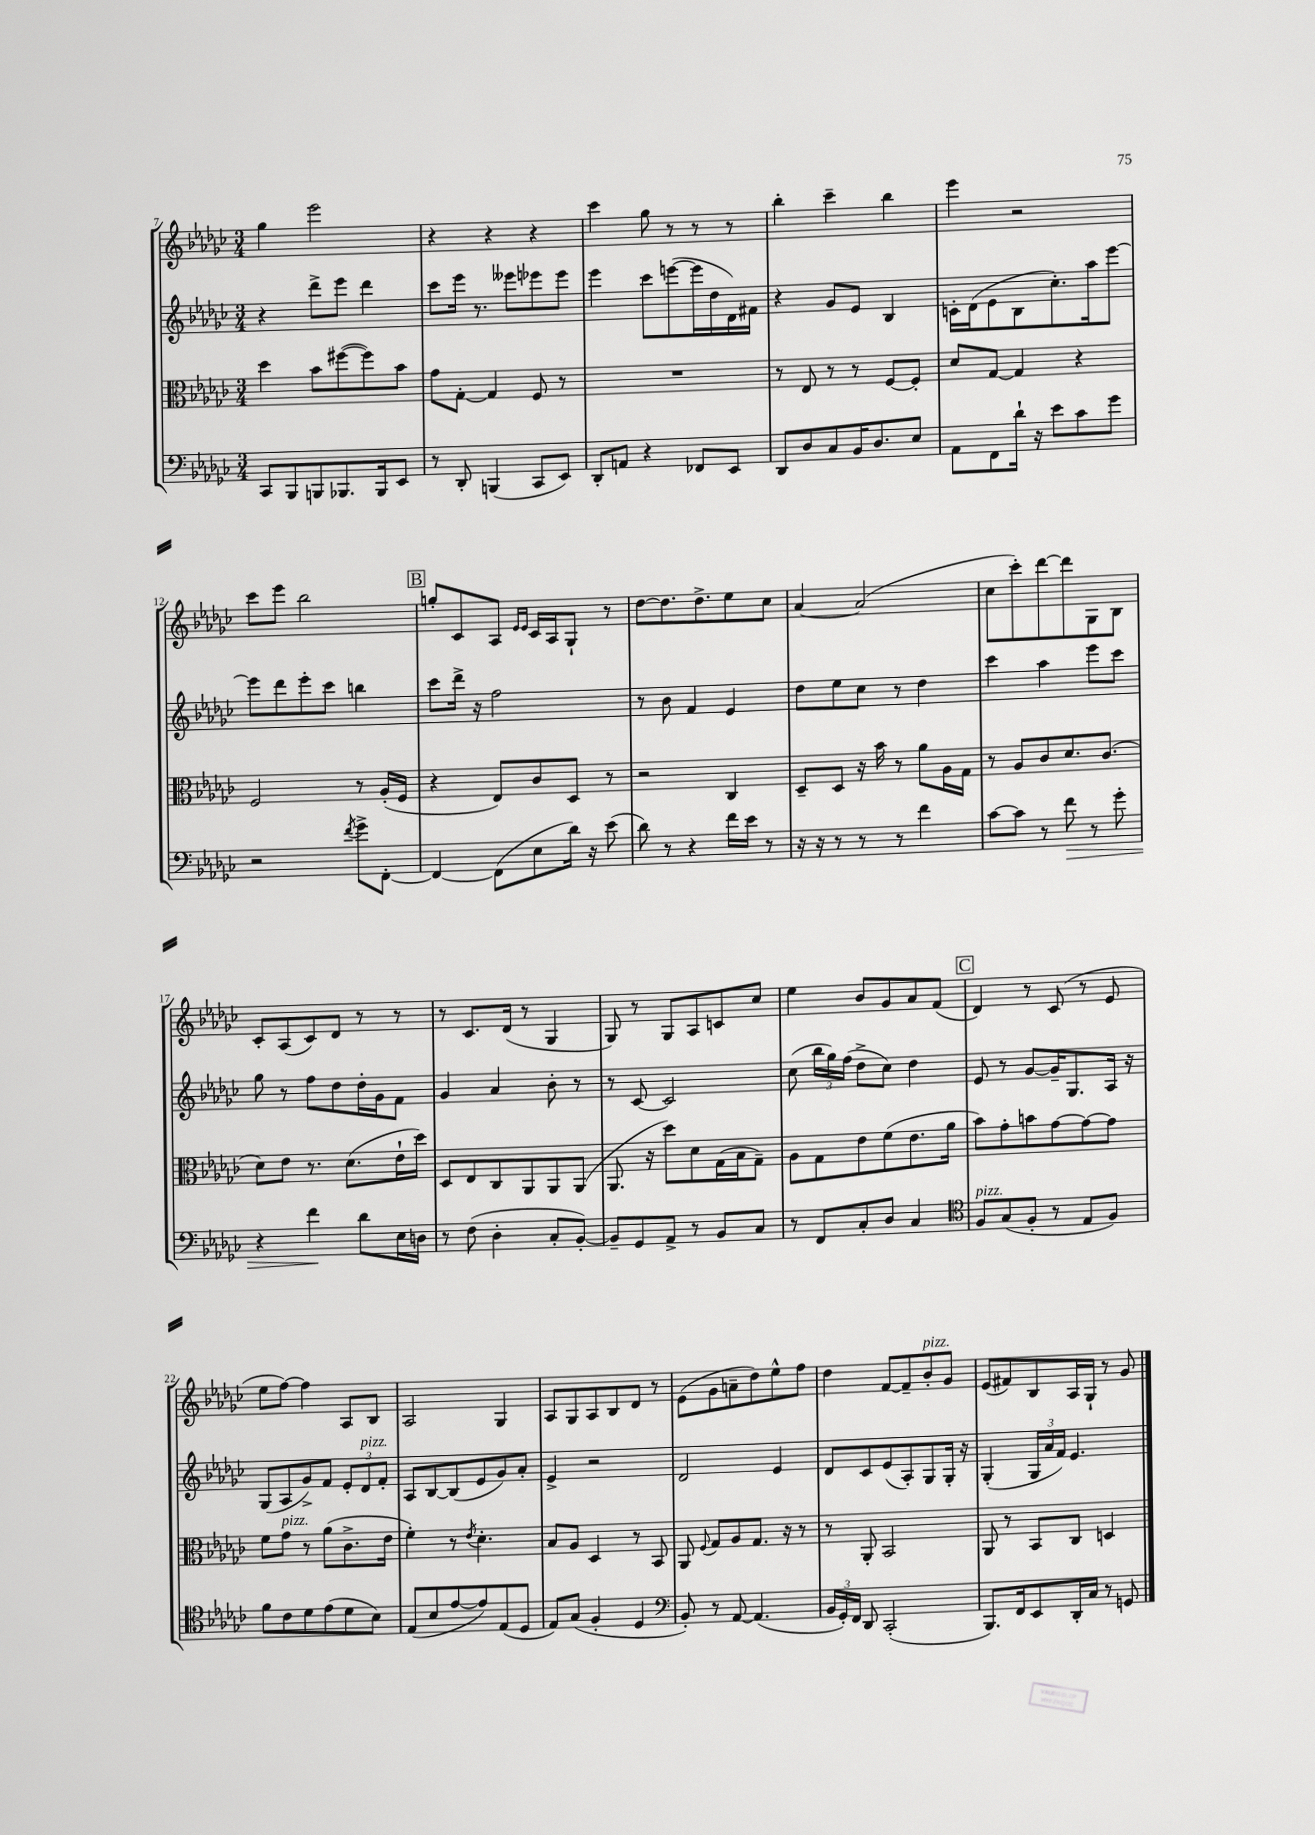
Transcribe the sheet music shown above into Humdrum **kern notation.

**kern	**dynam	**kern	**kern	**kern
*part4	*part4	*part3	*part2	*part1
*staff4	*staff4	*staff3	*staff2	*staff1
*clefF4	*	*clefC3	*clefG2	*clefG2
*k[b-e-a-d-g-c-]	*	*k[b-e-a-d-g-c-]	*k[b-e-a-d-g-c-]	*k[b-e-a-d-g-c-]
*M3/4	*	*M3/4	*M3/4	*M3/4
=7	=7	=7	=7	=7
8CC-/L	.	4dd-\	4r	4gg-\
8BBB-/	.	.	.	.
8BBBn/	.	8b-\L	8ddd-^\L	2eee-\
8.BBB-X/	.	([8ff#X\	8eee-\J	.
.	.	8ff#\])	4ddd-\	.
16BBB-/k	.	.	.	.
8EE-/J	.	8b-\J	.	.
=8	=8	=8	=8	=8
8r	.	8g-\L	8ccc-\L	4r
8DD-'/	.	[8G-'\J	16eee-\Jk	.
.	.	.	8.r	.
(4BBBn/	.	4G-/]	.	4r
.	.	.	8eee--X\L	.
8CC-/L	.	8F/	8eee-X\	4r
8EE-/J)	.	8r	8eee-\J	.
=9	=9	=9	=9	=9
8DD-'/L	.	2.r	4eee-\	4ccc-\
8AAn/J	.	.	.	.
4r	.	.	8ccc-\L	8gg-\
.	.	.	([8eeen\	8r
8FF-X/L	.	.	16eee\L]	8r
.	.	.	16dd-\	.
8EE-/J	.	.	16d-\)	8r
.	.	.	16f#X\JJ	.
=10	=10	=10	=10	=10
8DD-/L	.	8r	4r	4bb-'\
8D-/	.	8E-/	.	.
8C-/	.	8r	8g-/L	4ccc-~\
16BB-/K	.	8r	8e-/J	.
8.D-/	.	.	.	.
.	.	[8F/L	4B-/	4bb-\
8E-/J	.	8F'/J]	.	.
=11	=11	=11	=11	=11
8AA-\L	.	8d-/L	16cn'\LL	4eee-\
.	.	.	(16d-\J	.
8FF\	.	[8G-/J	8e-\	.
16d-`\Jk	.	4G-/]	8B-\	2r
16r	.	.	.	.
8e-\L	.	.	8.cc-'\)	.
8c-\	.	4r	.	.
.	.	.	16aa-\k	.
8g-\J	.	.	[8eee-\J	.
!!LO:LB:g=z
=12	=12	=12	=12	=12
2r	.	2F/	8eee-\L]	8ccc-\L
.	.	.	8ddd-\	8eee-\J
.	.	.	8eee-'\	2bb-\
.	.	.	8ccc-\J	.
8qf/	.	.	.	.
8g-^\L	.	8r	4bbn\	.
[8FF'\J	.	(16A-'/LL	.	.
.	.	16F/JJ	.	.
!!LO:REH:place=s1:t=B
=13	=13	=13	=13	=13
4FF/_	.	4r	8ccc-\L	8ggn'/L
.	.	.	16ddd-^\Jk	8c-/
.	.	.	16r	.
(8FF\L]	.	8E-/L)	2ff\	8A-/J
.	.	.	.	16qqe-/LL
.	.	.	.	16qqe-/JJ
8E-\	.	8c-/	.	16c-/LL
.	.	.	.	16A-/J
16d-\Jk)	.	8D-/J	.	8G-`/J
16r	.	.	.	.
(8e-\	.	8r	.	8r
=14	=14	=14	=14	=14
8d-\)	.	2r	8r	[8dd-\L
8r	.	.	8b-\	8.dd-\]
4r	.	.	4f/	.
.	.	.	.	8.dd-^\
16f\LL	.	4C-/	4e-/	8ee-\
16e-\JJ	.	.	.	.
8r	.	.	.	8cc-\J
=15	=15	=15	=15	=15
16r	.	8D-~/L	8dd-\L	[4a-/
16r	.	.	.	.
8r	.	8D-/J	8ee-\	.
8r	.	16r	8cc-\J	(2a-/]
.	.	16b-\	.	.
8r	.	8r	8r	.
4f\	.	8a-\L	4dd-\	.
.	.	16A-\L	.	.
.	.	16G-\JJ	.	.
=16	=16	=16	=16	=16
[8c-\L	.	8r	4ccc-\	8cc-\L
8c-\J]	.	8A-/L	.	8ccc-'\)
8r	.	8c-/	4aa-\	[8ddd-\
!	!LO:HP:b	!	!	!
8f\	>	8.d-/	.	8ddd-\]
8r	.	.	8eee-\L	8G-\
.	.	(8.c-/J	.	.
8g-'\	.	.	8ccc-\J	8B-\J
!!LO:LB:g=z
=17	=17	=17	=17	=17
4r	.	8d-\L)	8gg-\	8c-'/L
.	.	8e-\J	8r	(8A-/
4f\	.	8.r	8ff\L	8c-/)
.	.	.	8dd-\	8d-/J
.	.	(8.d-\L	.	.
8d-\L	]	.	16dd-'\L	8r
.	.	.	16g-\J	.
16E-\L	.	16e-`\L	8f\J	8r
16Dn\JJ	.	16dd-\JJ)	.	.
=18	=18	=18	=18	=18
8r	.	8D-/L	4g-/	8r
(8F\	.	8E-/	.	8.c-/L
4D-'\	.	8C-/	4a-/	.
.	.	.	.	(16d-/Jk
.	.	8AA-/	.	8r
8C-'/L	.	8AA-/	8b-'\	4G-/
[8BB-'/J)	.	(8AA-/J	8r	.
=19	=19	=19	=19	=19
8BB-~/L]	.	8.AA-/	8r	8G-/)
8GG-/	.	.	[8c-/	8r
.	.	16r	.	.
8AA-^/J	.	8dd-\L)	2c-/]	8G-/L
8r	.	8d-\	.	8A-/
8BB-/L	.	(16G-\L	.	8cn/
.	.	16B-\J	.	.
8C-/J	.	8G-~\J)	.	8cc-/J
=20	=20	=20	=20	=20
8r	.	8A-\L	(8cc-\	4ee-\
8FF/L	.	8G-\	24bb-\LL	.
.	.	.	24gg-\)	.
.	.	.	(24ff\JJ	.
8C-'/	.	8e-\	8dd-^\L	8b-/L
8D-/J	.	(8f\	8cc-\J)	8g-/
4C-/	.	8.e-\	4dd-\	8a-/
.	.	.	.	(8f/J
.	.	16a-\Jk	.	.
!!LO:REH:place=s1:t=C
=21	=21	=21	=21	=21
*clefC4	*	*	*	*
!LO:TX:a:i:t=pizz.	!	!	!	!
8F/L	.	8b-\L)	8e-/	4d-/)
(8G-/	.	8g-'\	8r	.
8F'/J	.	8bn\	[8g-/L	8r
8r	.	[8g-\	16g-~/K]	(8c-/
.	.	.	8.G-/	.
8E-/L	.	8g-\_	.	8r
8F/J)	.	8g-\J]	16A-/Jk	8e-/
.	.	.	16r	.
!!LO:LB:g=z
=22	=22	=22	=22	=22
8f\L	.	8f\L	(8G-/L	8ee-\L
!	!	!LO:TX:a:i:t=pizz.	!	!
8c-\	.	8g-\J	8A-/	[8ff\J)
8d-\	.	8r	8g-^/)	4ff\]
(8e-\	.	(8a-\L	8f/J	.
8d-\	.	8.c-^\	12e-'/L	8A-/L
!	!	!	!LO:TX:a:i:t=pizz.	!
.	.	.	12d-/	.
8B-\J)	.	.	.	8B-/J
.	.	.	12f'/J	.
.	.	16e-\Jk	.	.
=23	=23	=23	=23	=23
(8E-/L	.	4f'\)	8A-/L	2A-/
8B-/	.	.	[8B-/	.
[8e-/	.	8r	(8B-/]	.
.	.	8qe-/	.	.
8e-/])	.	4.d-'\	8e-/	.
(8E-/	.	.	8g-/)	4G-/
8D-/J	.	.	8a-'/J	.
=24	=24	=24	=24	=24
8E-/L)	.	8B-/L	4e-^/	8A-/L
(8G-/J	.	8A-/J	.	8G-/
4F'/	.	4D-/	2r	8A-/
.	.	.	.	8B-/
4D-/	.	8r	.	8d-/J
.	.	8BB-/	.	8r
=25	=25	=25	=25	=25
*clefF4	*	*	*	*
8BB-'/)	.	8AA-/	2d-/	(8e-\L
.	.	8qqF/	.	.
8r	.	8G-/L	.	8g-\
[8AA-/	.	8A-/	.	8an~\
(4.AA-/]	.	8.G-/J	.	8dd-\)
.	.	.	4e-/	8ee-^^\
.	.	16r	.	.
.	.	8r	.	8ff\J
=26	=26	=26	=26	=26
24BB-/LL	.	8r	8d-/L	4dd-\
24GG-'/)	.	.	.	.
24FF/JJ	.	.	.	.
8DD-/	.	8AA-'/	8c-/	.
(2CC-'/	.	2BB-/	(8e-/	[8f/L
.	.	.	8A-'/)	8f~/]
!	!	!	!	!LO:TX:a:i:t=pizz.
.	.	.	8G-/	8b-'/
.	.	.	16G-'/Jk	8g-/J
.	.	.	16r	.
=27	=27	=27	=27	=27
8.BBB-/L)	.	8AA-/	(4G-'/	(8e-/L
.	.	8r	.	8f#X/)
16FF/k	.	.	.	.
8EE-/	.	8BB-/L	24G-/LL	8B-/
.	.	.	24a-/	.
.	.	.	24f/JJ)	.
16DD-'/L	.	8C-/J	4.e-/	16A-/L
16C-/JJ	.	.	.	16G-`/JJ
8r	.	4Dn/	.	8r
8GGn/	.	.	.	8g-/
==	==	==	==	==
*-	*-	*-	*-	*-
